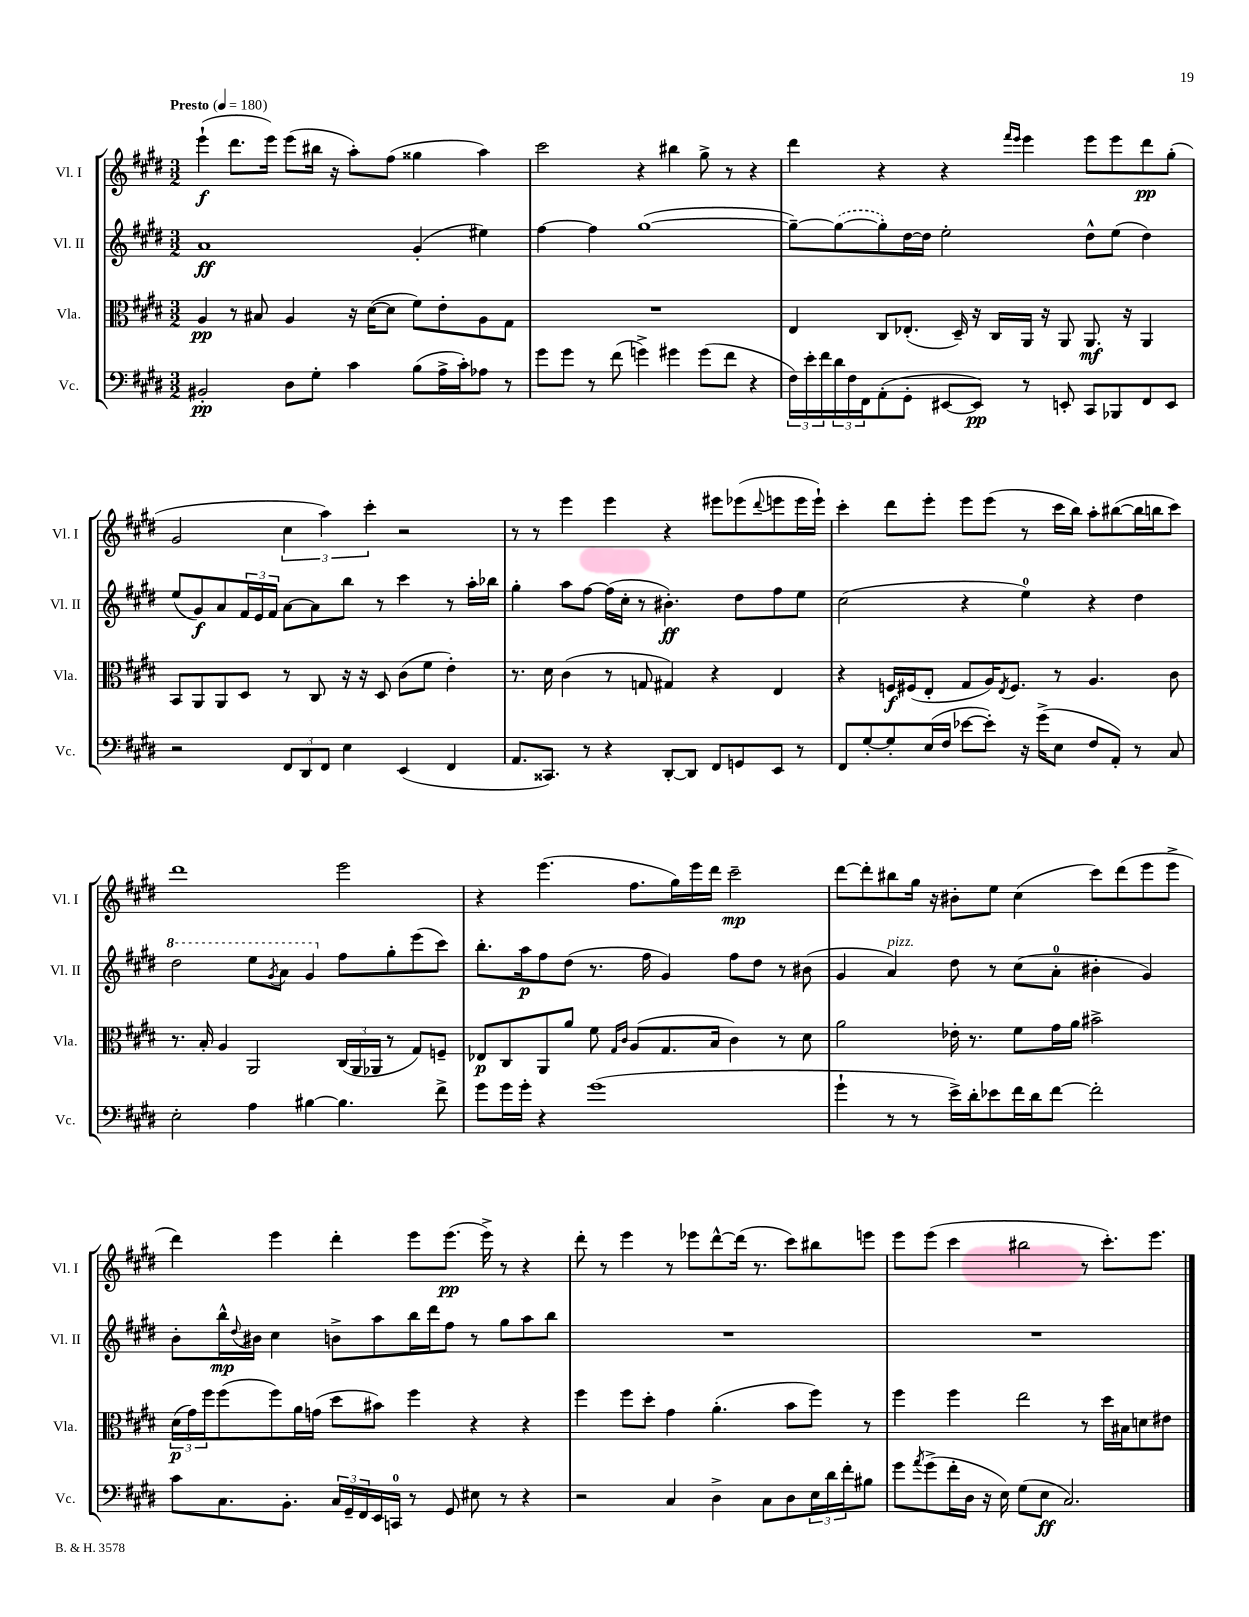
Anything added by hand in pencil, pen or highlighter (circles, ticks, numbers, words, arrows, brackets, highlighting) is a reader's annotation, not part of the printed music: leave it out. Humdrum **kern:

**kern	**dynam	**kern	**dynam	**kern	**dynam	**kern	**dynam
*part4	*part4	*part3	*part3	*part2	*part2	*part1	*part1
*staff4	*staff4	*staff3	*staff3	*staff2	*staff2	*staff1	*staff1
*I"Vc.	*	*I"Vla.	*	*I"Vl. II	*	*I"Vl. I	*
*I'Vc.	*	*I'Vla.	*	*I'Vl. II	*	*I'Vl. I	*
*clefF4	*	*clefC3	*	*clefG2	*	*clefG2	*
*k[f#c#g#d#]	*	*k[f#c#g#d#]	*	*k[f#c#g#d#]	*	*k[f#c#g#d#]	*
*M3/2	*	*M3/2	*	*M3/2	*	*M3/2	*
*MM180	*	*MM180	*	*MM180	*	*MM180	*
=1	=1	=1	=1	=1	=1	=1	=1
!	!	!	!	!	!	!LO:TX:a:B:t=Presto	!
2BB#X'/	pp	4A/	pp	1a	ff	(4eee`\	f
.	.	8r	.	.	.	8.ddd#\L	.
.	.	8B#X/	.	.	.	.	.
.	.	.	.	.	.	16eee\Jk)	.
8D#\L	.	4A/	.	.	.	(8eee\L	.
8G#'\J	.	.	.	.	.	16bb#X\Jk	.
.	.	.	.	.	.	16r	.
4c#\	.	16r	.	.	.	8aa'\L)	.
.	.	([16d#\KL	.	.	.	.	.
.	.	8d#\J]	.	.	.	(8ff#\J	.
(8B\L	.	8f#\L)	.	(4g#'/	.	4gg##X\	.
16A^\L	.	8e'\	.	.	.	.	.
16c#'\J)	.	.	.	.	.	.	.
8A-X\J	.	8A\	.	4ee#X\)	.	4aa\)	.
8r	.	8G#\J	.	.	.	.	.
=2	=2	=2	=2	=2	=2	=2	=2
8g#\L	.	1.r	.	[4ff#\	.	2ccc#\	.
8g#\J	.	.	.	.	.	.	.
8r	.	.	.	4ff#\]	.	.	.
(8f#\	.	.	.	.	.	.	.
4gn^\)	.	.	.	([1gg#	.	4r	.
4g#X\	.	.	.	.	.	4bb#X\	.
(8g#\L	.	.	.	.	.	8gg#^\	.
8f#\J	.	.	.	.	.	8r	.
4r	.	.	.	.	.	4r	.
=3	=3	=3	=3	=3	=3	=3	=3
24F#\LL)	.	4E/	.	8gg#~\L_)	.	4ddd#\	.
24e'\	.	.	.	.	.	.	.
24f#\	.	.	.	.	.	.	.
24d#\	.	.	.	(8gg#\_	.	.	.
24F#\	.	.	.	.	.	.	.
24FF#\J	.	.	.	.	.	.	.
(8AA'\	.	8C#/L	.	8gg#'\])	.	4r	.
8GG#'\J	.	(8.E-X'/J	.	[16dd#\L	.	.	.
.	.	.	.	16dd#\JJ]	.	.	.
[8EE#X/L	.	.	.	2ee'\	.	4r	.
.	.	16D#~/)	.	.	.	.	.
8EE#/J])	pp	16r	.	.	.	.	.
.	.	16C#/LL	.	.	.	.	.
.	.	.	.	.	.	16qqfff#/LL	.
.	.	.	.	.	.	16qqeee/JJ	.
8r	.	16AA/JJ	.	.	.	4eee\	.
.	.	16r	.	.	.	.	.
8EEn'/	.	8AA/	.	.	.	.	.
8CC#/L	.	8.AA/	mf	8dd#^^\L	.	8eee\L	.
8BBB-X/	.	.	.	(8ee\J	.	8eee\	.
.	.	16r	.	.	.	.	.
8FF#/	.	4AA/	.	4dd#\)	.	8ddd#\	pp
8EE/J	.	.	.	.	.	(8gg#'\J	.
!!LO:LB:g=z
=4	=4	=4	=4	=4	=4	=4	=4
2r	.	8BB/L	.	(8ee/L	.	2g#/	.
.	.	8AA/	.	8g#/)	f	.	.
.	.	8AA/	.	8a/	.	.	.
.	.	8D#/J	.	24f#/L	.	.	.
.	.	.	.	24e/	.	.	.
.	.	.	.	24f#/JJ	.	.	.
12FF#/L	.	8r	.	[8a\L	.	6cc#\	.
12DD#/	.	.	.	.	.	.	.
.	.	8C#/	.	8a\]	.	.	.
12FF#/J	.	.	.	.	.	6aa\)	.
4E\	.	16r	.	8bb\J	.	.	.
.	.	16r	.	.	.	.	.
.	.	.	.	.	.	6ccc#'\	.
.	.	8D#/	.	8r	.	.	.
(4EE/	.	(8c#\L	.	4ccc#\	.	2r	.
.	.	8f#\J	.	.	.	.	.
4FF#/	.	4e'\)	.	8r	.	.	.
.	.	.	.	16aa'\LL	.	.	.
.	.	.	.	16bb-X\JJ	.	.	.
=5	=5	=5	=5	=5	=5	=5	=5
8.AA/L	.	8.r	.	4gg#'\	.	8r	.
.	.	.	.	.	.	8r	.
8.CC##X/J)	.	16d#\	.	.	.	.	.
.	.	(4c#\	.	8aa\L	.	4eee\	.
8r	.	.	.	[8ff#\J	.	.	.
4r	.	8r	.	(16ff#\LL]	.	4eee\	.
.	.	.	.	16cc#'\JJ	.	.	.
.	.	8Gn/	.	8r	.	.	.
[8DD#'/L	.	4G#X/)	.	4.b#X'\)	ff	4r	.
8DD#/J]	.	.	.	.	.	.	.
8FF#/L	.	4r	.	.	.	8eee#X\L	.
8GGn/	.	.	.	8dd#\L	.	(8eee-X\	.
.	.	.	.	.	.	8qqddd#/	.
8EE/J	.	4E/	.	8ff#\	.	8eeen\	.
8r	.	.	.	8ee\J	.	16eee\L	.
.	.	.	.	.	.	16eee`\JJ)	.
=6	=6	=6	=6	=6	=6	=6	=6
8FF#/L	.	4r	.	(2cc#\	.	4ccc#'\	.
[8G#'/	.	.	.	.	.	.	.
8G#'/]	.	16Fn/LL	f	.	.	8ddd#\L	.
.	.	(16F#X/J	.	.	.	.	.
(16E/L	.	8E'/J	.	.	.	8eee'\J	.
16F#/JJ	.	.	.	.	.	.	.
[8e-X\L	.	8G#/L	.	4r	.	8eee\L	.
8e-'\J])	.	16A/K)	.	.	.	(8eee\J	.
.	.	8qE/	.	.	.	.	.
.	.	8.F#/J	.	.	.	.	.
16r	.	.	.	4ee\)	.	8r	.
(16g#^\KL	.	.	.	.	.	.	.
8E\J	.	8r	.	.	.	16ccc#\LL	.
.	.	.	.	.	.	16bb\JJ)	.
8F#/L	.	4.A/	.	4r	.	8aa'\L	.
8AA'/J)	.	.	.	.	.	([8bb#X\	.
8r	.	.	.	4dd#\	.	16bb#\L]	.
.	.	.	.	.	.	16bbn\J	.
8C#/	.	8c#\	.	.	.	8ccc#\J)	.
!!LO:LB:g=z
=7	=7	=7	=7	=7	=7	=7	=7
*	*	*	*	*8va	*	*	*
2E'\	.	8.r	.	2ddd#\	.	1ddd#	.
.	.	16B'/	.	.	.	.	.
.	.	4A/	.	.	.	.	.
4A\	.	2AA/	.	8eee\L	.	.	.
.	.	.	.	8qgg#/	.	.	.
.	.	.	.	8aa\J	.	.	.
[4B#X\	.	.	.	4gg#/	.	.	.
*	*	*	*	*X8va	*	*	*
4.B#\]	.	(24C#/LL	.	8ff#\L	.	2eee\	.
.	.	24AA/	.	.	.	.	.
.	.	24AA-X/JJ	.	.	.	.	.
.	.	8r	.	8gg#'\	.	.	.
.	.	8G#/L)	.	(8eee\	.	.	.
8f#^\	.	8Fn~/J	.	8ccc#\J)	.	.	.
=8	=8	=8	=8	=8	=8	=8	=8
8g#\L	.	8E-X/L	p	8.bb'\L	.	4r	.
16g#\L	.	8C#/	.	.	.	.	.
16g#'\JJ	.	.	.	16aa\k	p	.	.
4r	.	8AA/	.	8ff#\	.	(4.eee\	.
.	.	8a/J	.	(8dd#\J	.	.	.
(1g#	.	8f#\	.	8.r	.	.	.
.	.	16qqG#/LL	.	.	.	.	.
.	.	16qqc#/JJ	.	.	.	.	.
.	.	(8A/L	.	.	.	8.ff#\L	.
.	.	.	.	16ff#\	.	.	.
.	.	8.G#/	.	4g#/)	.	.	.
.	.	.	.	.	.	16gg#\L)	.
.	.	.	.	.	.	16eee\	.
.	.	16B/Jk	.	.	.	16ddd#\JJ	.
.	.	4c#\)	.	8ff#\L	.	2ccc#~\	mp
.	.	.	.	8dd#\J	.	.	.
.	.	8r	.	8r	.	.	.
.	.	8d#\	.	(8b#X\	.	.	.
=9	=9	=9	=9	=9	=9	=9	=9
4g#`\	.	2a\	.	4g#/	.	[8ddd#\L	.
.	.	.	.	.	.	8ddd#'\]	.
!	!	!	!	!LO:TX:a:i:t=pizz.	!	!	!
8r	.	.	.	4a/)	.	8bb#X\	.
8r	.	.	.	.	.	16gg#\Jk	.
.	.	.	.	.	.	16r	.
16e^\LL)	.	16e-X'\	.	8dd#\	.	8b#X'\L	.
16d#'\J	.	8.r	.	.	.	.	.
8e-X\	.	.	.	8r	.	8ee\J	.
16f#\L	.	8f#\L	.	(8cc#\L	.	(4cc#\	.
16d#\J	.	.	.	.	.	.	.
[8f#\J	.	16g#\L	.	8a'\J	.	.	.
.	.	16a\JJ	.	.	.	.	.
2f#'\]	.	2b#X^\	.	4b#X'\	.	8ccc#\L)	.
.	.	.	.	.	.	(8ddd#\	.
.	.	.	.	4g#/)	.	8eee\	.
.	.	.	.	.	.	8eee^\J	.
!!LO:LB:g=z
=10	=10	=10	=10	=10	=10	=10	=10
8c#\L	.	(24d#\LL	p	8b'\L	.	4ddd#\)	.
.	.	24g#\)	.	.	.	.	.
.	.	24ff#\J	.	.	.	.	.
8.C#\	.	(8ff#\	.	16bb^^\L	mp	.	.
.	.	.	.	8qqdd#/	.	.	.
.	.	.	.	16b#X\JJ	.	.	.
.	.	8ff#\)	.	4cc#\	.	4eee\	.
8.BB'\J	.	.	.	.	.	.	.
.	.	16a\L	.	.	.	.	.
.	.	(16gn\JJ	.	.	.	.	.
24C#/LL	.	8dd#\L	.	8bn^\L	.	4ddd#'\	.
24GG#~/	.	.	.	.	.	.	.
24FF#/	.	.	.	.	.	.	.
16EE/	.	8b#X\J)	.	8aa\	.	.	.
16CCn/JJ	.	.	.	.	.	.	.
8r	.	4ff#\	.	16bb\L	.	8eee\L	.
.	.	.	.	16ddd#\J	.	.	.
8GG#/	.	.	.	8ff#\J	.	(8.eee\J	pp
8E#X\	.	4r	.	8r	.	.	.
.	.	.	.	.	.	16eee^\)	.
8r	.	.	.	8gg#\L	.	8r	.
4r	.	4r	.	8aa\	.	4r	.
.	.	.	.	8bb\J	.	.	.
=11	=11	=11	=11	=11	=11	=11	=11
2r	.	4ff#\	.	1.r	.	8ddd#'\	.
.	.	.	.	.	.	8r	.
.	.	8ff#\L	.	.	.	4eee\	.
.	.	8dd#'\J	.	.	.	.	.
4C#/	.	4g#\	.	.	.	8r	.
.	.	.	.	.	.	8eee-X\L	.
4D#^\	.	(4.a'\	.	.	.	[8ddd#^^\	.
.	.	.	.	.	.	(16ddd#\Jk]	.
.	.	.	.	.	.	8.r	.
8C#\L	.	.	.	.	.	.	.
8D#\	.	8b\L	.	.	.	8ccc#\L)	.
24E\L	.	8ff#\J)	.	.	.	8bb#X\	.
24d#\	.	.	.	.	.	.	.
24f#'\J	.	.	.	.	.	.	.
8B#X\J	.	8r	.	.	.	8eeen\J	.
=12	=12	=12	=12	=12	=12	=12	=12
8g#\L	.	4ff#\	.	1.r	.	8eee\L	.
8qa/	.	.	.	.	.	.	.
(8g#^\	.	.	.	.	.	(8eee\J	.
16f#'\L	.	4ff#\	.	.	.	4ccc#\	.
16D#\JJ	.	.	.	.	.	.	.
16r	.	.	.	.	.	.	.
16E\)	.	.	.	.	.	.	.
(8G#\L	.	2ee\	.	.	.	2bb#X\	.
8E\J	ff	.	.	.	.	.	.
2.C#/)	.	.	.	.	.	.	.
.	.	8r	.	.	.	8r	.
.	.	16dd#\LL	.	.	.	8.ccc#'\L)	.
.	.	16B#X\J	.	.	.	.	.
.	.	8dn\	.	.	.	.	.
.	.	.	.	.	.	8.eee\J	.
.	.	8e#X\J	.	.	.	.	.
==	==	==	==	==	==	==	==
*-	*-	*-	*-	*-	*-	*-	*-
